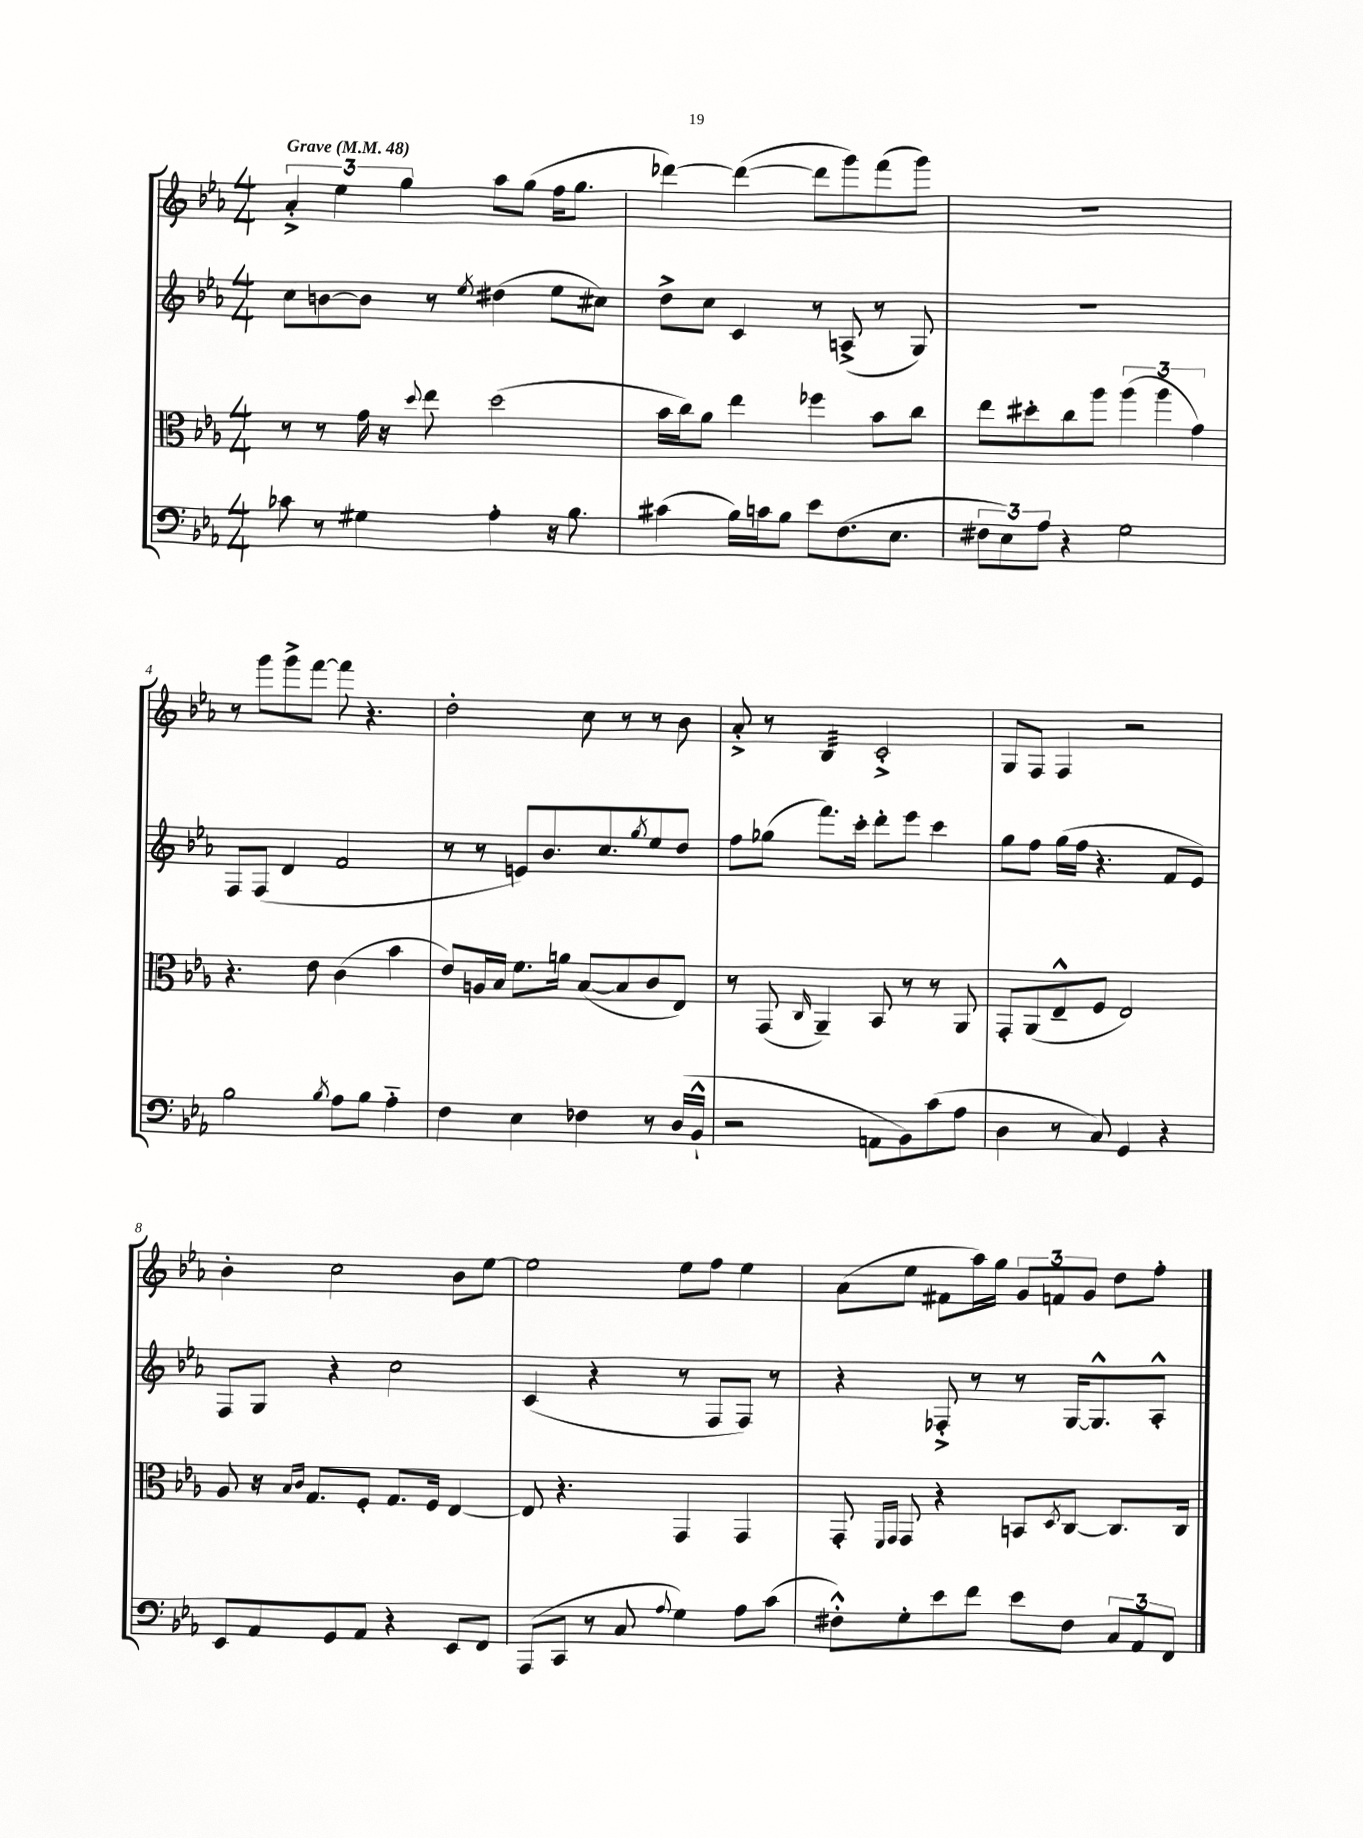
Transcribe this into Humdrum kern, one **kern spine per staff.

**kern	**kern	**kern	**kern
*staff4	*staff3	*staff2	*staff1
*clefF4	*clefC3	*clefG2	*clefG2
*k[b-e-a-]	*k[b-e-a-]	*k[b-e-a-]	*k[b-e-a-]
*M4/4	*M4/4	*M4/4	*M4/4
*MM48	*MM48	*MM48	*MM48
8c-	8r	8cc	6a-'^
8r	8r	[8b	.
.	.	.	6ee-
4G#	16g	8b]	.
.	16r	.	.
.	.	.	6gg
.	8qqdd	.	.
.	8ee-	8r	.
.	.	8qee-	.
4A-'	(2dd	(4dd#	8aa-
.	.	.	(8gg
16r	.	8ee-	16ff
8.B-	.	.	8.gg
.	.	8cc#)	.
=	=	=	=
(4c#	16b-	8dd^	[4ddd-)
.	16cc)	.	.
.	8a-	8cc	.
16B-)	4ee-	4c	(4ddd-_
16c	.	.	.
8B-	.	.	.
8e-	4ff-	8r	8ddd-]
(8.F	.	(8A^	8ggg)
.	8b-	8r	(8fff
8.E-	.	.	.
.	8cc	8G)	8ggg)
=	=	=	=
12F#	8ee-	1r	1r
12E-)	.	.	.
.	8dd#'	.	.
12A-	.	.	.
4r	8cc	.	.
.	8aa-	.	.
2G	(6aa-	.	.
.	6aa-	.	.
.	6g)	.	.
=	=	=	=
2B-	4.r	8F	8r
.	.	(8F	8ggg
.	.	4d	8ggg^
.	8e-	.	[8fff
8qB-	.	.	.
8A-	(4c	2f	8fff]
8B-	.	.	4.r
4A-'~	4b-	.	.
=	=	=	=
4F	8e-)	8r	2dd'
.	16A	8r	.
.	16B-	.	.
4E-	8.f	8e)	.
.	.	8.b-	.
.	16a	.	.
4F-	([8B-	.	8cc
.	.	8.cc	.
.	8B-]	.	8r
.	.	8qgg	.
8r	8c	8ee-	8r
(16D	8E-)	8dd	8b-
16BB-`^^	.	.	.
=	=	=	=
2r	8r	8ff	8a-'^
.	(8GG	(8gg-	8r
.	16qqC	.	.
.	4AA-~)	8.fff)	4B-
.	.	16ccc'	.
8AA	8BB-	8ddd'	2c'^
8BB-)	8r	8eee-	.
(8c	8r	4ccc	.
8A-	8AA-	.	.
=	=	=	=
4D	8GG'	8gg	8G
.	(8AA-	8ff	8F
8r	8E-~^^	(16gg	4F
.	.	16ff	.
8C)	8F	4.r	.
4GG	2E-)	.	2r
4r	.	8f	.
.	.	8e-)	.
=	=	=	=
8EE-	8A-	8F	4b-'
8AA-	16r	8G	.
.	16qqB-	.	.
.	16qqc	.	.
.	8.G	.	.
8GG	.	4r	2cc
8AA-	8F'	.	.
4r	8.G	2cc	.
.	16F	.	.
8EE-	[4E-	.	8b-
8FF	.	.	[8ee-
=	=	=	=
(8AAA-	8E-]	(4c	2ee-]
8CC	4.r	.	.
8r	.	4r	.
8C	.	.	.
8qqA-	.	.	.
4G)	4GG	8r	8ee-
.	.	8F	8ff
8A-	4GG	8F)	4ee-
(8c	.	8r	.
=	=	=	=
8F#'^^)	8GG'	4r	(8a-
.	16qqFF	.	.
.	16qqGG	.	.
8G'	8GG	.	8ee-
8e-	4r	8F-'^	8f#
8f	.	8r	16aa-)
.	.	.	16gg
8e-	8BB	8r	12g
.	.	.	12f
.	8qD	.	.
8F#	[8C	[16G	.
.	.	.	12g
.	.	8.G^^]	.
12C	8.C]	.	8dd
12AA-	.	.	.
.	.	8A-'^^	8ff'
12FF	.	.	.
.	16C	.	.
==	==	==	==
*-	*-	*-	*-
